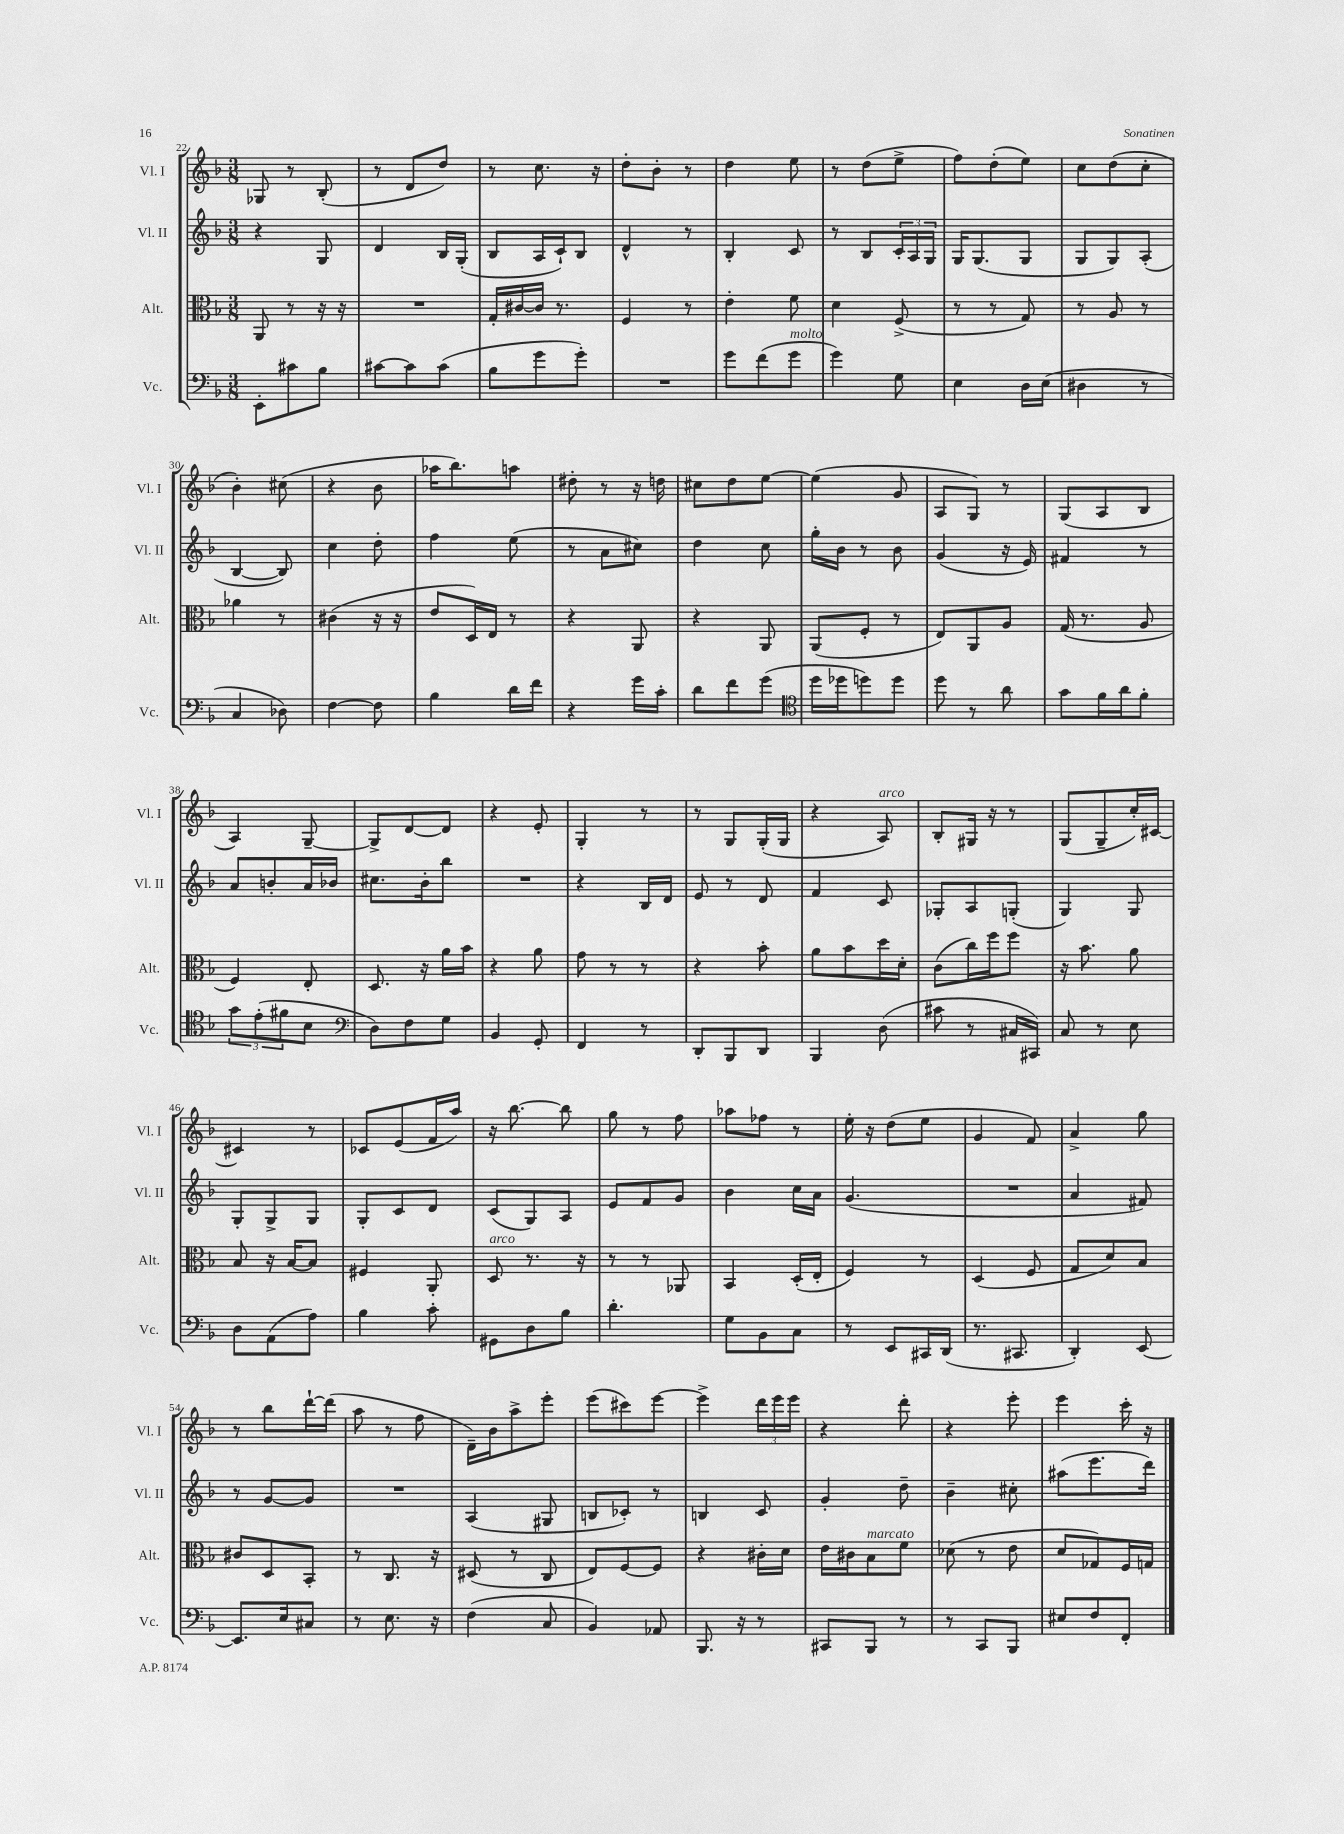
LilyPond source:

<<
\new StaffGroup <<
\new Staff = "s0" \with { instrumentName = "Vl. I" shortInstrumentName = "Vl. I" } {
    \clef treble \key f \major \numericTimeSignature \time 3/8
    ges8 r8 bes8-.( |
    r8 d'8 d''8) |
    r8 c''8. r16 |
    d''8-. bes'8-. r8 |
    d''4 e''8 |
    r8 d''8( e''8-> |
    f''8) d''8-.( e''8) |
    c''8 d''8( c''8-. |
    bes'4-.) cis''8( |
    r4 bes'8 |
    aes''16 bes''8.) a''8 |
    dis''8-. r8 r16 d''16 |
    cis''8 d''8 e''8~ |
    e''4( g'8 |
    a8 g8) r8 |
    g8( a8 bes8 |
    a4) g8~-- |
    g8-> d'8~ d'8 |
    r4 e'8-. |
    g4-. r8 |
    r8 g8 g16-.( g16 |
    r4 a8^\markup { \italic "arco" }) |
    bes8-. gis16 r16 r8 |
    g8( g8-- c''16-.) cis'16~ |
    cis'4 r8 |
    ces'8 e'8( f'16 a''16) |
    r16 bes''8.~ bes''8 |
    g''8 r8 f''8 |
    aes''8 fes''8 r8 |
    e''16-. r16 d''8( e''8 |
    g'4 f'8) |
    a'4-> g''8 |
    r8 bes''8 d'''16~-! d'''16( |
    a''8 r8 f''8 |
    d'16--) bes'16 a''8-> e'''8-. |
    e'''8( cis'''8) e'''8~ |
    e'''4-> \tuplet 3/2 { d'''16 e'''16 e'''16 } |
    r4 d'''8-. |
    r4 e'''8-. |
    e'''4 c'''16-. r16 \bar "|." |
}
\new Staff = "s1" \with { instrumentName = "Vl. II" shortInstrumentName = "Vl. II" } {
    \clef treble \key f \major \numericTimeSignature \time 3/8
    r4 g8 |
    d'4 bes16 g16-.( |
    bes8 a16 c'16-!) bes8 |
    d'4-^ r8 |
    bes4-. c'8 |
    r8 bes8 \tuplet 3/2 { c'16-. a16 g16 } |
    g16 g8.( g8 |
    g8 g8) a8-.( |
    bes4~ bes8) |
    c''4 d''8-. |
    f''4 e''8( |
    r8 a'8 cis''8) |
    d''4 c''8 |
    g''16-. bes'16 r8 bes'8 |
    g'4( r16 e'16) |
    fis'4 r8 |
    a'8 b'8-. a'16 bes'16 |
    cis''8. bes'16-. bes''8 |
    R4. |
    r4 bes16 d'16 |
    e'8 r8 d'8 |
    f'4 c'8 |
    ges8-. a8 g8-.( |
    g4) g8 |
    g8-. g8-> g8 |
    g8-. c'8 d'8 |
    c'8( g8) a8 |
    e'8 f'8 g'8 |
    bes'4 c''16 a'16 |
    g'4.( |
    R4. |
    a'4 fis'8) |
    r8 g'8~ g'8 |
    R4. |
    a4( gis8 |
    b8 ces'8-.) r8 |
    b4 c'8 |
    g'4-. d''8-- |
    bes'4-- cis''8-. |
    ais''8( e'''8. d'''16) \bar "|." |
}
\new Staff = "s2" \with { instrumentName = "Alt." shortInstrumentName = "Alt." } {
    \clef alto \key f \major \numericTimeSignature \time 3/8
    a,8 r8 r16 r16 |
    R4. |
    g16-. cis'16~ cis'16 r8. |
    f4 r8 |
    e'4-. f'8 |
    d'4 f8->( |
    r8 r8 g8) |
    r8 a8 r8 |
    aes'4 r8 |
    cis'4( r16 r16 |
    e'8 d16) e16 r8 |
    r4 a,8 |
    r4 a,8 |
    a,8( f8-. r8 |
    e8) a,8 a8 |
    g16( r8. a8 |
    f4) e8-. |
    d8. r16 a'16 bes'16 |
    r4 a'8 |
    g'8 r8 r8 |
    r4 bes'8-. |
    a'8 bes'8 d''16 d'16-. |
    c'8( c''16) f''16 f''8 |
    r16 bes'8. a'8 |
    bes8 r16 bes16~ bes8 |
    fis4 a,8-. |
    d8^\markup { \italic "arco" } r8. r16 |
    r8 r8 aes,8 |
    bes,4 d16-.( e16-. |
    f4) r8 |
    d4( f8 |
    g8 d'8) bes8 |
    cis'8 d8 bes,8-. |
    r8 c8. r16 |
    dis8( r8 c8 |
    e8) f8~ f8 |
    r4 cis'16-. d'16 |
    e'16 cis'16 bes8^\markup { \italic "marcato" } f'8 |
    des'8( r8 e'8 |
    d'8 ges8) f16 g16 \bar "|." |
}
\new Staff = "s3" \with { instrumentName = "Vc." shortInstrumentName = "Vc." } {
    \clef bass \key f \major \numericTimeSignature \time 3/8
    e,8-. cis'8 bes8 |
    cis'8~ cis'8 cis'8( |
    bes8 g'8 g'8-.) |
    R4. |
    g'8 f'8( g'8^\markup { \italic "molto" } |
    g'4) g8 |
    e4 d16 e16( |
    dis4 r8 |
    c4 des8) |
    f4~ f8 |
    bes4 d'16 f'16 |
    r4 g'16 c'16-. |
    d'8 f'8 g'8( |
    \clef tenor d''16 des''16 d''8) d''8 |
    d''8 r8 a'8 |
    g'8 f'16 a'16 f'8-. |
    \tuplet 3/2 { g'8 e'8-.( fis'8 } bes8 |
    \clef bass d8) f8 g8 |
    bes,4 g,8-. |
    f,4 r8 |
    d,8-. bes,,8 d,8 |
    bes,,4 d8( |
    cis'8 r8 cis16 cis,16) |
    c8 r8 e8 |
    d8 a,8( a8) |
    bes4 c'8-. |
    gis,8 d8 bes8 |
    d'4.-. |
    g8 bes,8 c8 |
    r8 e,8 cis,16 d,16( |
    r8. cis,8. |
    d,4-.) e,8~ |
    e,8. e16 cis8 |
    r8 e8. r16 |
    f4( c8 |
    bes,4) aes,8 |
    bes,,8. r16 r8 |
    cis,8 bes,,8 r8 |
    r8 c,8 bes,,8 |
    eis8 f8 f,8-. \bar "|." |
}
>>
>>
\layout { \context { \Score currentBarNumber = #22 } }
